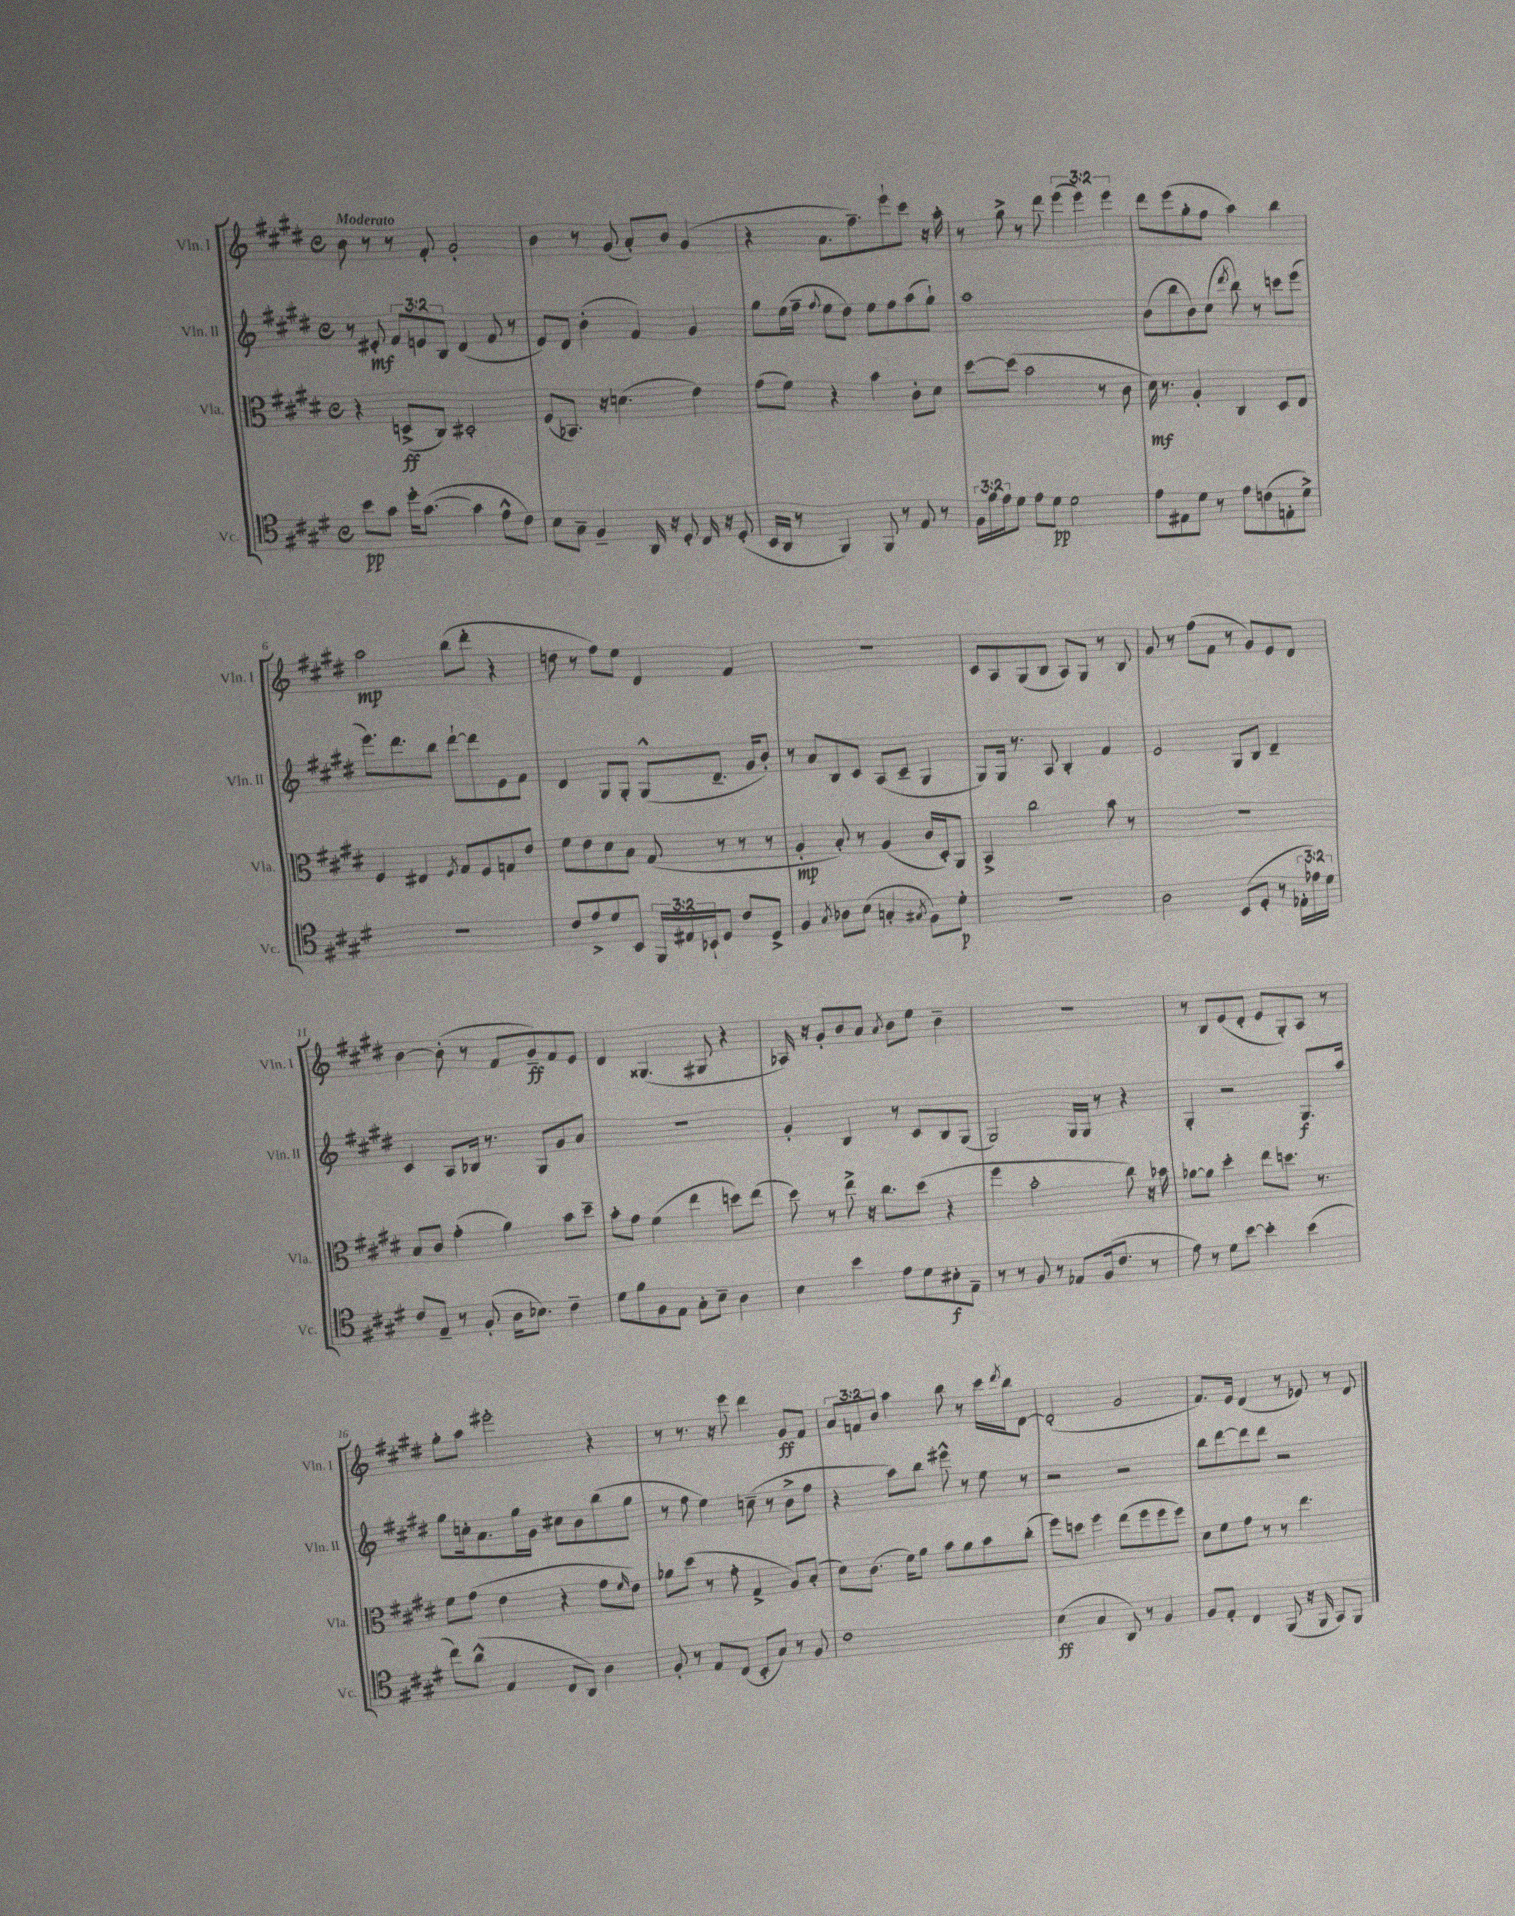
<<
\new StaffGroup <<
\new Staff = "s0" \with { instrumentName = "Vln. I" shortInstrumentName = "Vln. I" } {
    \clef treble \key e \major \defaultTimeSignature \time 4/4 \override Staff.TupletNumber.text = #tuplet-number::calc-fraction-text \tempo "Moderato"
    b'8 r8 r8 fis'8-. gis'2-. |
    b'4 r8 gis'8( a'8-.) b'8 gis'4( |
    r4 a'8. fis''8.--) e'''8-! cis'''8 r16 a''16-. |
    r8 gis''8-> r8 dis'''8 \tuplet 3/2 { e'''4( e'''4) e'''4 } |
    dis'''8 e'''8( gis''8-. fis''8 a''4) b''4 |
    a''2\mp b''8( dis'''8-. r4 |
    d''8 r8 fis''8) e''8 dis'4 fis'4 |
    r1 |
    cis'8 a8 gis8( b8 a8) gis8 r8 b8 |
    gis'8 r8 fis''8( fis'8 r8 gis'8) e'8 dis'8 |
    b'4~ b'8-.( r8 fis'8 gis'8--\ff) fis'8 e'8 |
    dis'4 gisis4.( gis8 r4 |
    aes16) r16 gis'8-. b'8 a'8 \acciaccatura { a'8 } b'8 e''8 b'4-- |
    R1 |
    r8 b8 e'8( dis'8-. e'8 gis8-.) a8 r8 |
    gis''8-. a''8 eis'''2-. r4 |
    r8 r8. r16 e'''8 dis'''4 gis'8\ff fis'8 |
    \tuplet 3/2 { a'8 f'8 b'8 } a''4 b''8 r8 cis'''16 \acciaccatura { dis'''8 } b''16 dis'8~ |
    dis'2-.( gis'2 |
    fis'8.) e'16 dis'4( r8 ees'8) r8 dis'8 \bar "|." |
}
\new Staff = "s1" \with { instrumentName = "Vln. II" shortInstrumentName = "Vln. II" } {
    \clef treble \key e \major \defaultTimeSignature \time 4/4 \override Staff.TupletNumber.text = #tuplet-number::calc-fraction-text
    r8 eis'8-.\mf \tuplet 3/2 { fis'8 e'8 b8 } dis'4( fis'8 r8 |
    e'8) dis'8 b'4-.( fis'4) gis'4 |
    gis''8 e''16( fis''16-- \appoggiatura { fis''8 } e''8 dis''8) e''8 fis''8 a''8( gis''8-!) |
    a''1 |
    b'8( b''8 b'8) cis''8( \acciaccatura { dis'''8 } b''8) r8 c'''8 e'''8( |
    e'''8.) dis'''8. b''8 dis'''8~-! dis'''8 e'8 fis'8 |
    dis'4 gis8 gis8-. gis8-^( dis'8.-- gis'16 b'8-.) |
    r8 a'8 b8 cis'8 a8( cis'8-- gis4 |
    gis8) gis16 r8. a8 b4-. fis'4 |
    e'2 gis8 b8 dis'4-- |
    cis'4 a8 bes16 r8. gis8 gis'8 a'8 |
    r1 |
    gis'4-. b4 r8 cis'8 b8 gis8( |
    gis2) gis16 gis16 r8 r4 |
    gis4-. r2 gis8.\f a''16 |
    gis''8 c''16-. a'8. gis''16 gis'16 cis''8 b'8 b''8( gis''8 |
    r8 fis''8 e''4) c''8--( r8 b'8-> fis''8 |
    r4 a''8) b''8 eis'''8-^ r8 e''8 r8 |
    r2 r2 |
    b''8 dis'''8~ dis'''8 dis'''8 r2 \bar "|." |
}
\new Staff = "s2" \with { instrumentName = "Vla." shortInstrumentName = "Vla." } {
    \clef alto \key e \major \defaultTimeSignature \time 4/4
    r4 d8->\ff( cis8) dis2-. |
    fis8( bes,8.) r16 d'4.( e'4) |
    gis'8( fis'8) r4 b'4 cis'8-. dis'8 |
    dis''8~ dis''8( b'2 r8 cis'8 |
    dis'16\mf) r8. a4-. cis4 dis8 e8 |
    fis4 eis4 \acciaccatura { fis8 } gis8 fis8 g8 e'8 |
    fis'8 e'8 dis'8 b8 gis8( r8 r8 r8 |
    a4-.\mp b8-.) r8 a4( cis'16 dis16-.) a,8 |
    b,4-> cis''2 b'8 r8 |
    R1 |
    b8 cis'8 gis'4-.( a'4) b'8 dis''8-- |
    b'8-. gis'8 fis'4( e''4 d''8) e''8( |
    dis''8) r8 e''8-> r16 cis''8. dis''8( r4 |
    fis''4 b'2-. cis''8) r16 bes'16 |
    aes'8~ aes'8 dis''4-. e''8 d''8. r8. |
    fis'8 gis'8( e'4 r4 gis'8 \grace { fis'16 } e'8) |
    aes'8 dis''8( r8 gis'8-. gis4-> a8) b8-.( |
    dis'8) cis'8.( fis'16) a'8 b'8 a'8 b'8 cis''8-.( |
    fis''8) d''8 fis''4 e''8( fis''8 fis''8 fis''8) |
    dis'8 fis'8 gis'8 r8 r8 e''4. \bar "|." |
}
\new Staff = "s3" \with { instrumentName = "Vc." shortInstrumentName = "Vc." } {
    \clef tenor \key e \major \defaultTimeSignature \time 4/4 \override Staff.TupletNumber.text = #tuplet-number::calc-fraction-text
    b'8\pp gis'8 dis''16-. gis'8.~( gis'4 e'8-^ cis'8) |
    b8 gis8-- fis4-- a,16 r16 dis8-. cis16 r16 dis8-.( |
    b,16 a,16 r8 fis,4) fis,8 r8 e8 r8 |
    \tuplet 3/2 { fis16 fis'16 e'16 } dis'8 e'8 dis'8\pp dis'2 |
    e'8 eis8 dis'8 r8 e'8 c'8( e8-. dis'8->) |
    R1 |
    cis'8 e'8-> dis'8 b,8 \tuplet 3/2 { fis,16 eis16 bes,16-! } dis8 cis'8 dis8-> |
    fis4 \acciaccatura { gis8 } aes8 b8( g4-. \acciaccatura { gis8 } fis8) dis'8-.\p |
    R1 |
    a2 b,8( dis8-. r8 \tuplet 3/2 { ees16-. ees'16) dis'16 } |
    cis'8 e8-- r8 fis8-.( a16 bes8.) cis'4-- |
    dis'8 fis'8 fis8 e8 gis8-. b8-- a4 |
    b4 b'4 e'8 dis'8 bis8-.\f e8-- |
    r8 r8 fis8 r8 ees8 fis16( cis'8. r8 |
    e'8) r8 dis'8 b'8~ b'4-. b'4( |
    cis''8) a'8-^( e4 cis8 a,8) a4 |
    fis8-. r8 e8 cis8( b,8-. gis8) r8 fis8 |
    cis'1 |
    b4\ff( gis4 a,8) r8 fis4 |
    fis8 e8-. cis4 fis,8( r16 fis,16 gis,8) fis,8 \bar "|." |
}
>>
>>
